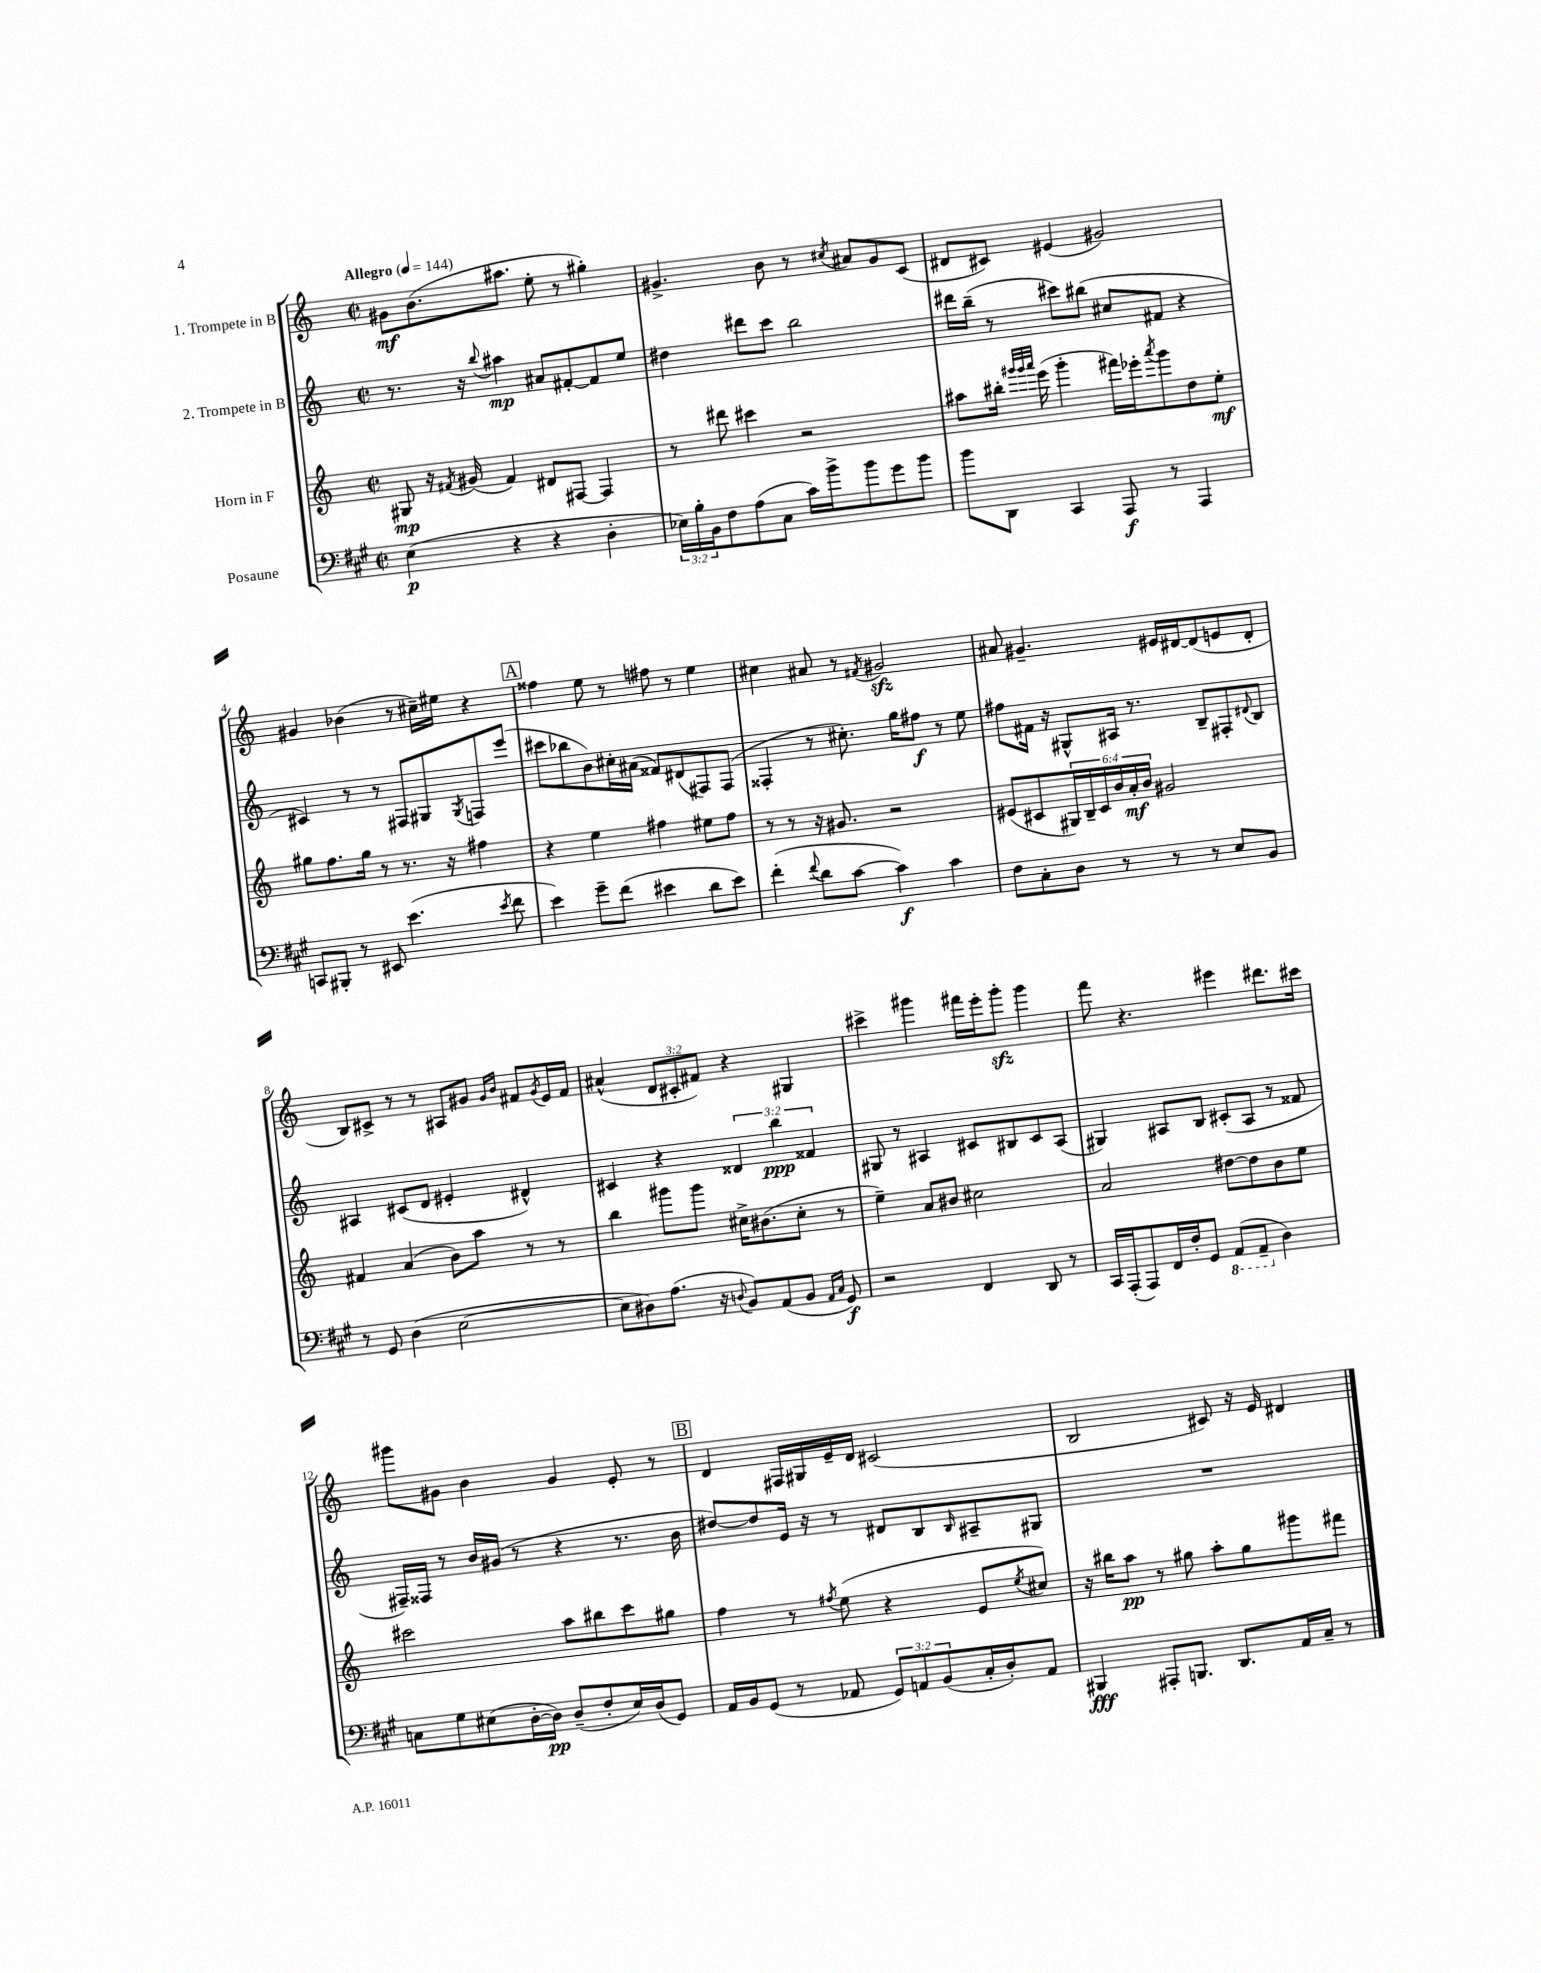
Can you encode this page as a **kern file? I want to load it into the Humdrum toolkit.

**kern	**kern	**kern	**kern
*staff4	*staff3	*staff2	*staff1
*clefF4	*clefG2	*clefG2	*clefG2
*k[f#c#g#]	*k[]	*k[]	*k[]
*M2/2	*M2/2	*M2/2	*M2/2
*met(c|)	*met(c|)	*met(c|)	*met(c|)
*MM144	*MM144	*MM144	*MM144
(4E	8G#	8.r	8g#
.	16r	.	(8.b
.	8qf#	.	.
.	(16g#	16r	.
.	.	8qqbb	.
4r	4f#)	4aa#	.
.	.	.	8.aa#
4r	8d#	8a#	8ee'
.	[8F#	[8f#'	8r
4D'	4F#]	8f#]	4gg#')
.	.	8ee	.
=	=	=	=
24E-)	8r	4dd#	4.g#^
24B'	.	.	.
24BB	.	.	.
8F#	8ddd#	.	.
(8A	4ccc#	8ddd#	.
8C#	.	8ccc	8b
16c#)	2r	2bb	8r
16b^	.	.	.
.	.	.	8qcc#
8b	.	.	8a#
8g#	.	.	8g#
8b	.	.	(8c
=	=	=	=
8b	8aa#	16ddd#	8d#
.	.	(16bb~	.
8DD	16bb#'	8r	8c#)
.	32qqggg#	.	.
.	32qqggg#	.	.
.	32qqaaa	.	.
.	(16eee	.	.
4CC#	4ggg#'	8ccc#)	(4e#
.	.	(8bb#	.
8AAA	16fff#)	8cc#	2g#)
.	16eee-'	.	.
.	8qaaa	.	.
8r	8ggg#	8f#	.
4AAA	8dd	4r	.
.	8ee'	.	.
=	=	=	=
8CC	8gg#	4c#)	4g#
8BBB#'	8.ff	.	.
8r	.	8r	(4b-
.	16gg#	.	.
8EE#	8r	8r	.
(4.e	8.r	8F#	8r
.	.	8G#	16cc#~)
.	16r	.	16ee#
.	.	8qG#	.
.	4ff#	8F	4r
8qe	.	.	.
8f#	.	(8eee	.
=	=	=	=
4e)	4r	8ccc#	4ff##
.	.	8bb-	.
8g#~	4ee	8b)	8ee
(8f#	.	16cc#'	8r
.	.	(16a#	.
4e#	4ff#	8f##)	8ff#
.	.	(8d#	8r
8d	8ee#	8F#)	4ee
8e#)	8ff#	(8F#	.
=	=	=	=
(4f#'	8r	4F##'	4cc#
.	8r	.	.
8qqf#	.	.	.
8d	16r	8r	8a#
.	8.g#	.	.
[8c#	.	8.cc#')	8r
.	.	.	8qf#
4c#])	2r	.	2g#
.	.	16gg	.
.	.	8ff#	.
4c#	.	8r	.
.	.	8ee	.
=	=	=	=
8F#	(8e#	8ff#	8a#
8C#'	8c#	16f#	4.g#~
.	.	16r	.
8D	24G#)	8G#^^	.
.	24B~	.	.
.	24c#	.	.
8r	24b	16A#	.
.	24a'	.	.
.	.	8.r	.
.	24b	.	.
8r	2g#	.	16e#
.	.	.	[16d#
8r	.	8B~	(8d#]
8E	.	8F#'	8e
.	.	8qqd#	.
8BB	.	8B	8d#'
=	=	=	=
8r	4f#	4A#	8B)
8GG#	.	.	8c#^
(4D	(4a	(8c#	8r
.	.	8d	8r
[2E	8b)	4e#'	8A#
.	8aa	.	8g#
.	.	.	16qqg#
.	.	.	16qqb
.	8r	4d#^^)	8f#
.	.	.	8qg#
.	8r	.	16e
.	.	.	16f#
=	=	=	=
8E]	4bb	4c#	(4a#^^
8D#)	.	.	.
(8.A	8ggg#	4r	12d
.	.	.	12c#'
.	8ggg#	.	.
.	.	.	12f#)
16r	.	.	.
8qqD	.	.	.
8BB)	16cc#^	6d##	4r
.	(8.b#	.	.
(8AA	.	.	.
.	.	6bb	.
8BB	8cc#'	.	4G#
.	.	6f##	.
16qqAA	.	.	.
16qqC#	.	.	.
8GG#)	8r	.	.
=	=	=	=
2r	4ee~)	8G#	4ccc#^
.	.	8r	.
.	8a	4A#	4ggg#
.	8b#	.	.
4FF#	2cc#	8c#	16fff#
.	.	.	16eee'
.	.	8B#	8ggg#'
8DD	.	8c#	4ggg#
8r	.	(8A#	.
=	=	=	=
16CC#	2a	4G#)	8fff
(16AAA'	.	.	.
8AAA)	.	.	4.r
16FF#	.	8A#	.
16F#'	.	.	.
8GG#	.	8B	.
(8AAA	[8dd#	(8c#'	4eee#
8AAA~	8dd#]	8A#	.
4D)	8b	8r	8.ddd#
.	8ee	8f##	.
.	.	.	16ccc#
=	=	=	=
8C	2ccc#	16F#~)	8ggg#
.	.	16F##	.
8G#	.	8r	8g#
(8E#	.	16b	4b
.	.	(16g#	.
[16D'	.	8r	.
16D])	.	.	.
(8D~	8aa	4r	4g#
8F#'	8bb#	.	.
16E#)	8ccc#	8.r	8e'
(16D	.	.	.
8GG#)	8gg#	.	8r
.	.	16b	.
=	=	=	=
16AA	4ff	[8dd#)	4d
16BB	.	.	.
(8GG#	.	8dd#]	.
8r	8r	16e	16F#
.	.	16r	16G#
.	8qff#	.	.
8AA-	(8ee	8r	16e~
.	.	.	16d
12GG#)	4r	8d#	(2c#
12AA	.	.	.
.	.	8B	.
(12BB	.	.	.
.	.	16qqB	.
16C#'	8e	8A#~	.
16D')	.	.	.
.	8qee	.	.
8AA	8cc#)	8G#	.
=	=	=	=
4BBB#	16r	1r	2B
.	16bb#	.	.
.	8aa	.	.
8AAA#'	8r	.	.
8.BBB	8gg#	.	.
.	8aa'	.	8c#)
8.DD	.	.	.
.	8gg#	.	16r
.	.	.	16e
16AA	8ggg#	.	4d#
16C#~	.	.	.
8r	8fff#	.	.
==	==	==	==
*-	*-	*-	*-
